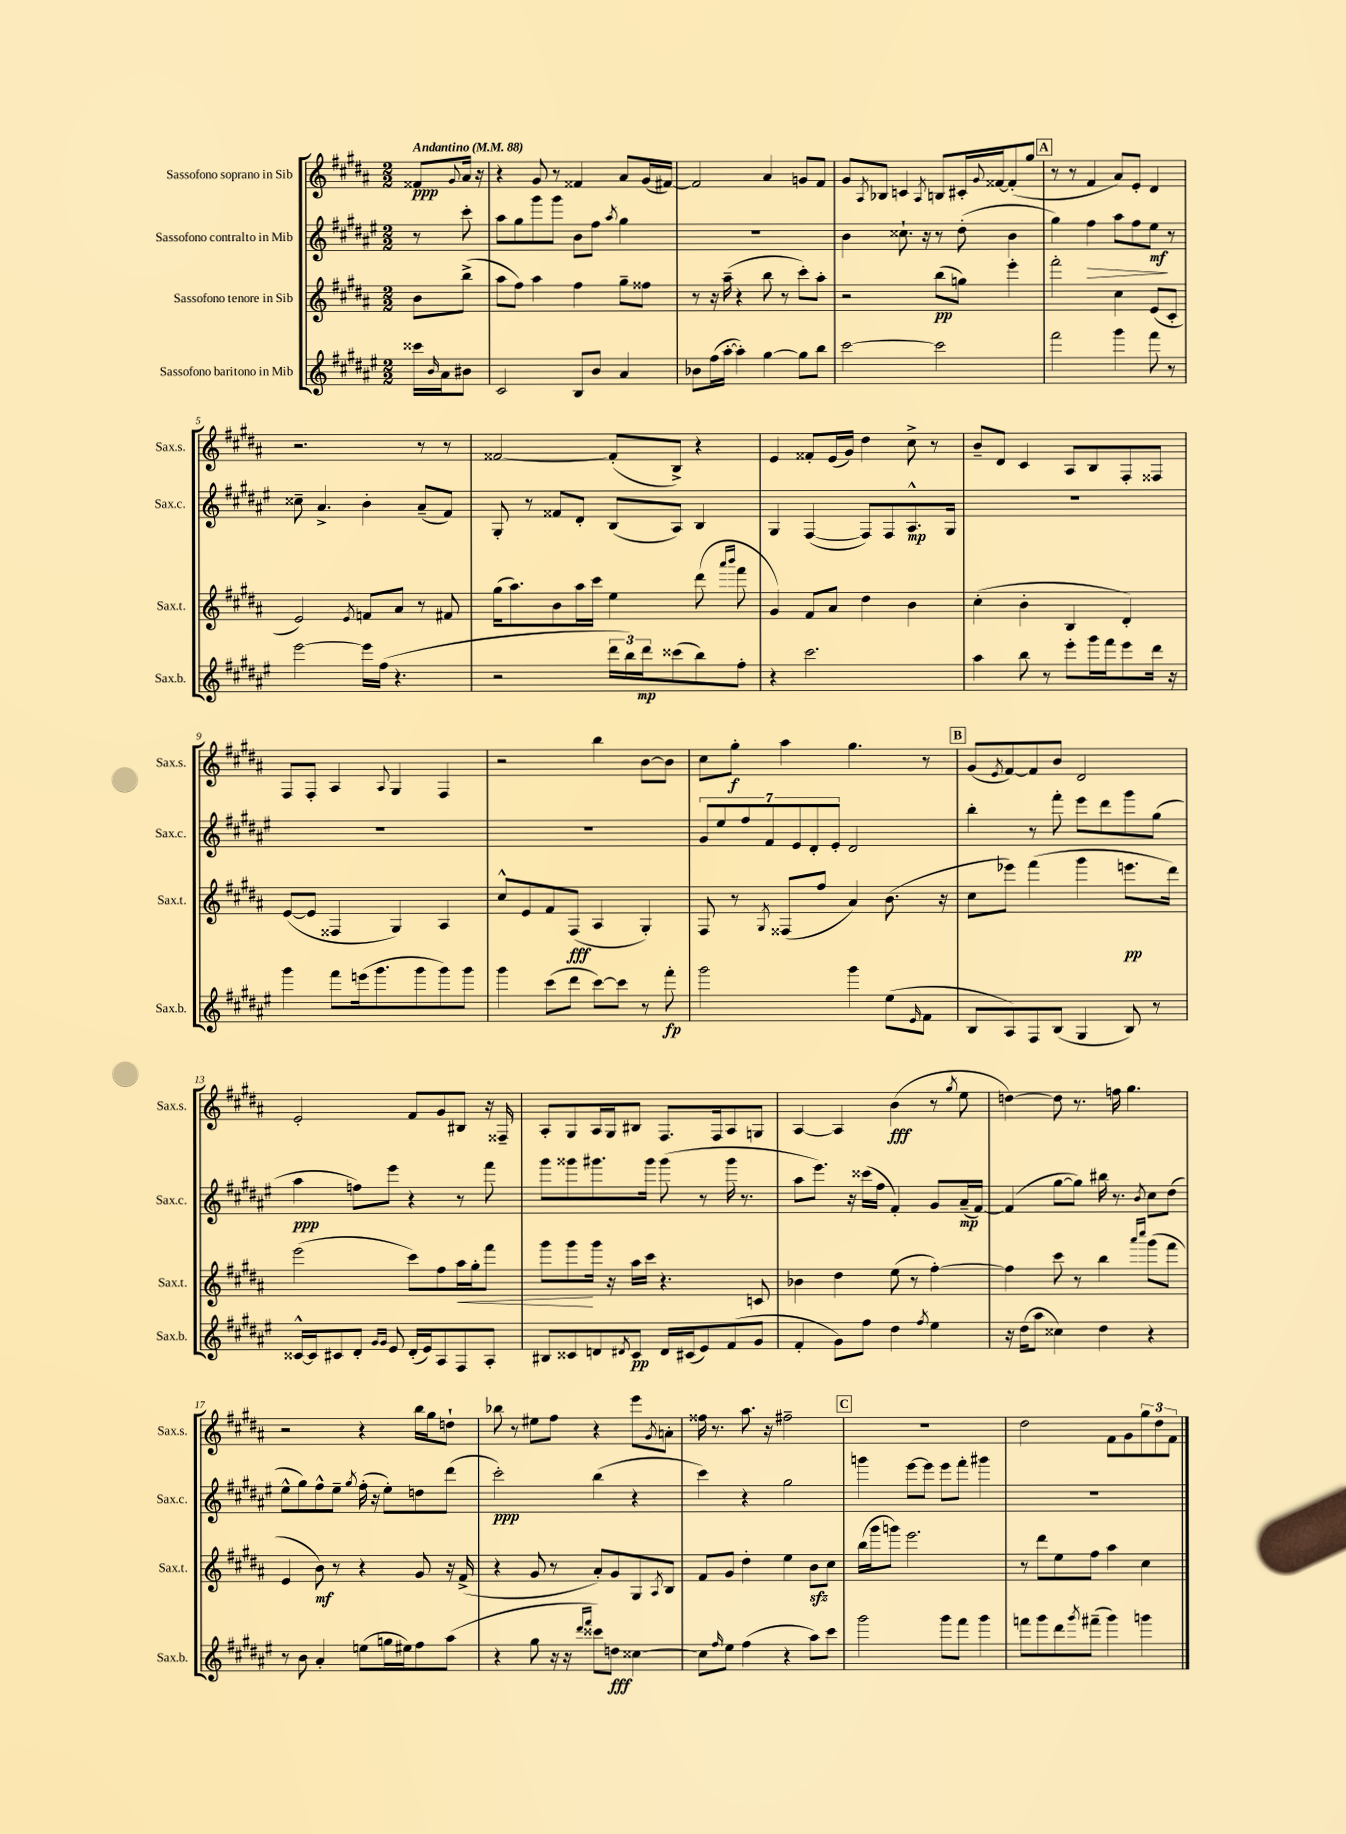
<<
\new StaffGroup <<
\new Staff = "s0" \with { instrumentName = "Sassofono soprano in Sib" shortInstrumentName = "Sax.s." } {
    \clef treble \key b \major \numericTimeSignature \time 2/2 \partial 4 \tempo "Andantino" 4 = 88
    fisis'8\ppp \appoggiatura { gis'8 } ais'16 r16 |
    r4 gis'8 r8 fisis'4 ais'8 gis'16( fis'16~) |
    fis'2 ais'4 g'8 fis'8 |
    gis'8 \acciaccatura { ais8 } bes8 c'4 \acciaccatura { ais8 } b8 cis'16-. \appoggiatura { gis'8 } fisis'16~ fisis'8-.( gis''8 |
    \mark \markup { \box "A" } r8 r8 fis'4 ais'8) e'8-. dis'4 |
    r2. r8 r8 |
    fisis'2~ fisis'8-.( b8->) r4 |
    e'4 fisis'8-. e'16( gis'16) dis''4 cis''8-> r8 |
    b'8-- dis'8 cis'4 ais8 b8 fis8-. fisis8 |
    fis8 fis8-. ais4 \appoggiatura { ais8 } gis4 fis4 |
    r2 b''4 b'8~ b'8 |
    cis''8 gis''8-.\f ais''4 gis''4. r8 |
    \mark \markup { \box "B" } gis'8( \acciaccatura { e'8 } fis'8~) fis'8 b'8 dis'2 |
    e'2-. fis'8 gis'8 bis8 r16 fisis16-- |
    ais8-. gis8 ais16 gis16 bis8 fis8. fis16 ais8 g8 |
    ais4~ ais4 b'4\fff( r8 \acciaccatura { gis''8 } e''8 |
    d''4~) d''8 r8. f''16 gis''4. |
    r2 r4 b''16 gis''16 d''8-! |
    bes''8 r8 eis''8 fis''8 r4 e'''8 \acciaccatura { gis'8 } a'8-. |
    fisis''16 r8. ais''8. r16 fis''2-- |
    \mark \markup { \box "C" } R1 |
    dis''2 fis'8 gis'8 \tuplet 3/2 { gis''8 dis''8 fis'8 } \bar "|." |
}
\new Staff = "s1" \with { instrumentName = "Sassofono contralto in Mib" shortInstrumentName = "Sax.c." } {
    \clef treble \key fis \major \numericTimeSignature \time 2/2 \partial 4
    r8 cis'''8-. |
    ais''8 gis''8 gis'''8 gis'''8 b'8 fis''8 \acciaccatura { ais''8 } gis''4 |
    R1 |
    b'4 cisis''8.-! r16 r8 dis''8-.( b'4 |
    \mark \markup { \box "A" } gis''4) fis''4\> ais''8 fis''8 eis''8\mf\! r8 |
    cisis''8-- ais'4.-> b'4-. ais'8--( fis'8) |
    gis8-. r8 fisis'8 dis'8-. b8( ais8) b4 |
    gis4 fis4~( fis8) fis8 ais8.-^\mp gis16 |
    R1 |
    R1 |
    R1 |
    \tuplet 7/4 { gis'8 eis''8 fis''8 fis'8 eis'8 dis'8-. eis'8-. } dis'2 |
    \mark \markup { \box "B" } b''4-. r8 fis'''8-. eis'''8 dis'''8 gis'''8 gis''8( |
    ais''4\ppp f''8) eis'''8 r4 r8 fis'''8 |
    gis'''8 gisis'''8 gis'''8. gis'''16 gis'''8( r8 gis'''16 r8. |
    ais''8 eis'''8.) r16 cisis'''16( fis''16 fis'4-.) gis'8 ais'16--\mp( fis'16~) |
    fis'4( gis''8~ gis''8) bis''16 r8. \acciaccatura { b'8 } cis''8 dis''8( |
    eis''8-^ gis''8) fis''8-^ eis''8-- \acciaccatura { gis''8 } fis''16-.( r16 eis''8-.) d''8 dis'''8( |
    cis'''2-.\ppp) b''4( r4 |
    cis'''4) r4 gis''2 |
    \mark \markup { \box "C" } g'''4 eis'''8~ eis'''8 eis'''8 fis'''8-. gis'''4 |
    R1 \bar "|." |
}
\new Staff = "s2" \with { instrumentName = "Sassofono tenore in Sib" shortInstrumentName = "Sax.t." } {
    \clef treble \key b \major \numericTimeSignature \time 2/2 \partial 4
    b'8 b''8->( |
    ais''8 fis''8) ais''4 fis''4 gis''8-- fisis''8 |
    r8 r16 ais''16--( r4 b''8 r8 cis'''8-.) ais''8-. |
    r2 b''8\pp( g''8) e'''4-. |
    \mark \markup { \box "A" } fis'''2-. cis''4 e'8( cis'8-. |
    e'2) \acciaccatura { e'8 } f'8 ais'8 r8 fis'8 |
    gis''16( ais''8.) b'8 ais''16 cis'''16 e''4 dis'''8( \grace { ais'''16 b'''16 } fis'''8 |
    gis'4) fis'8 ais'8 dis''4 b'4 |
    cis''4-.( b'4-. b4 dis'4-.) |
    e'8~( e'8 fisis4 gis4) ais4 |
    cis''8-^ e'8 fis'8 fis8\fff( ais4 gis4-.) |
    fis8 r8 \acciaccatura { gis8 } fisis8( fis''8 ais'4) b'8.( r16 |
    \mark \markup { \box "B" } cis''8 ees'''8) fis'''4( gis'''4 e'''8.\pp dis'''16) |
    e'''2( cis'''8) fis''8 ais''16\< gis''16-. fis'''8 |
    gis'''8 gis'''8\! gis'''16 r16 ais''16 cis'''16 r4. c'8 |
    bes'4 dis''4 e''8( r8 fis''4~-.) |
    fis''4 cis'''8 r8 b''4 \grace { ais'''16 cis''''16 } gis'''8( fis'''8 |
    e'4 b'8\mf) r8 r4 gis'8 r16 fis'16->( |
    r4 gis'8 r8 ais'8-.) gis'8 gis8 \acciaccatura { ais8 } b8 |
    fis'8 gis'8 dis''4-. e''4 b'8\sfz cis''8 |
    \mark \markup { \box "C" } b''16( gis'''16 g'''8) e'''2. |
    r8 dis'''8 e''8 fis''8 ais''4 cis''4 \bar "|." |
}
\new Staff = "s3" \with { instrumentName = "Sassofono baritono in Mib" shortInstrumentName = "Sax.b." } {
    \clef treble \key fis \major \numericTimeSignature \time 2/2 \partial 4
    cisis'''16 \grace { b'16 } ais'16 bis'8 |
    cis'2 b8 b'8 ais'4 |
    bes'8 fis''16( ais''16~-. ais''4-.) gis''4~ gis''8 b''8 |
    cis'''2~ cis'''2 |
    \mark \markup { \box "A" } fis'''2 gis'''4 fis'''8 r8 |
    eis'''2~ eis'''16 fis''16( r4. |
    r2 \tuplet 3/2 { dis'''16 b''16) dis'''16\mp } cisis'''8( b''8) fis''8-. |
    r4 cis'''2. |
    ais''4 b''8 r8 eis'''8-. gis'''16 fis'''16 eis'''8 dis'''16 r16 |
    gis'''4 fis'''8 e'''16( gis'''8. gis'''8 gis'''8) gis'''8 |
    gis'''4 cis'''8( dis'''8 cis'''8~) cis'''8 r8 fis'''8-.\fp |
    gis'''2 gis'''4 eis''8( \grace { eis'16 } fis'8 |
    \mark \markup { \box "B" } b8 ais8) fis8 b8( gis4 b8) r8 |
    cisis'16~-^ cisis'16 cis'8 dis'8-. \grace { gis'16 gis'16 } eis'8 dis'16-.( eis'16) ais8 fis8 ais8-. |
    bis8 cisis'8 d'8 \acciaccatura { dis'8 } cisis'8\pp dis'16 cis'16( eis'8) fis'8( gis'8 |
    fis'4-. gis'8) fis''8 dis''4 \acciaccatura { fis''8 } eis''4 |
    r16 dis''16( ais''8 cisis''4) dis''4 r4 |
    r8 b'8 ais'4-. e''8( g''16 eis''16) fis''8 ais''8( |
    r4 gis''8 r16 r16 \grace { dis'''16 fis'''16 } cisis'''8) d''8\fff cisis''4~ |
    cisis''8 \grace { fis''16 } eis''8 fis''4( r4 ais''8) cis'''8 |
    \mark \markup { \box "C" } gis'''2 gis'''8 fis'''8 gis'''4 |
    f'''8 gis'''8 dis'''8 \acciaccatura { gis'''8 } fis'''8--( gis'''4) g'''4 \bar "|." |
}
>>
>>
